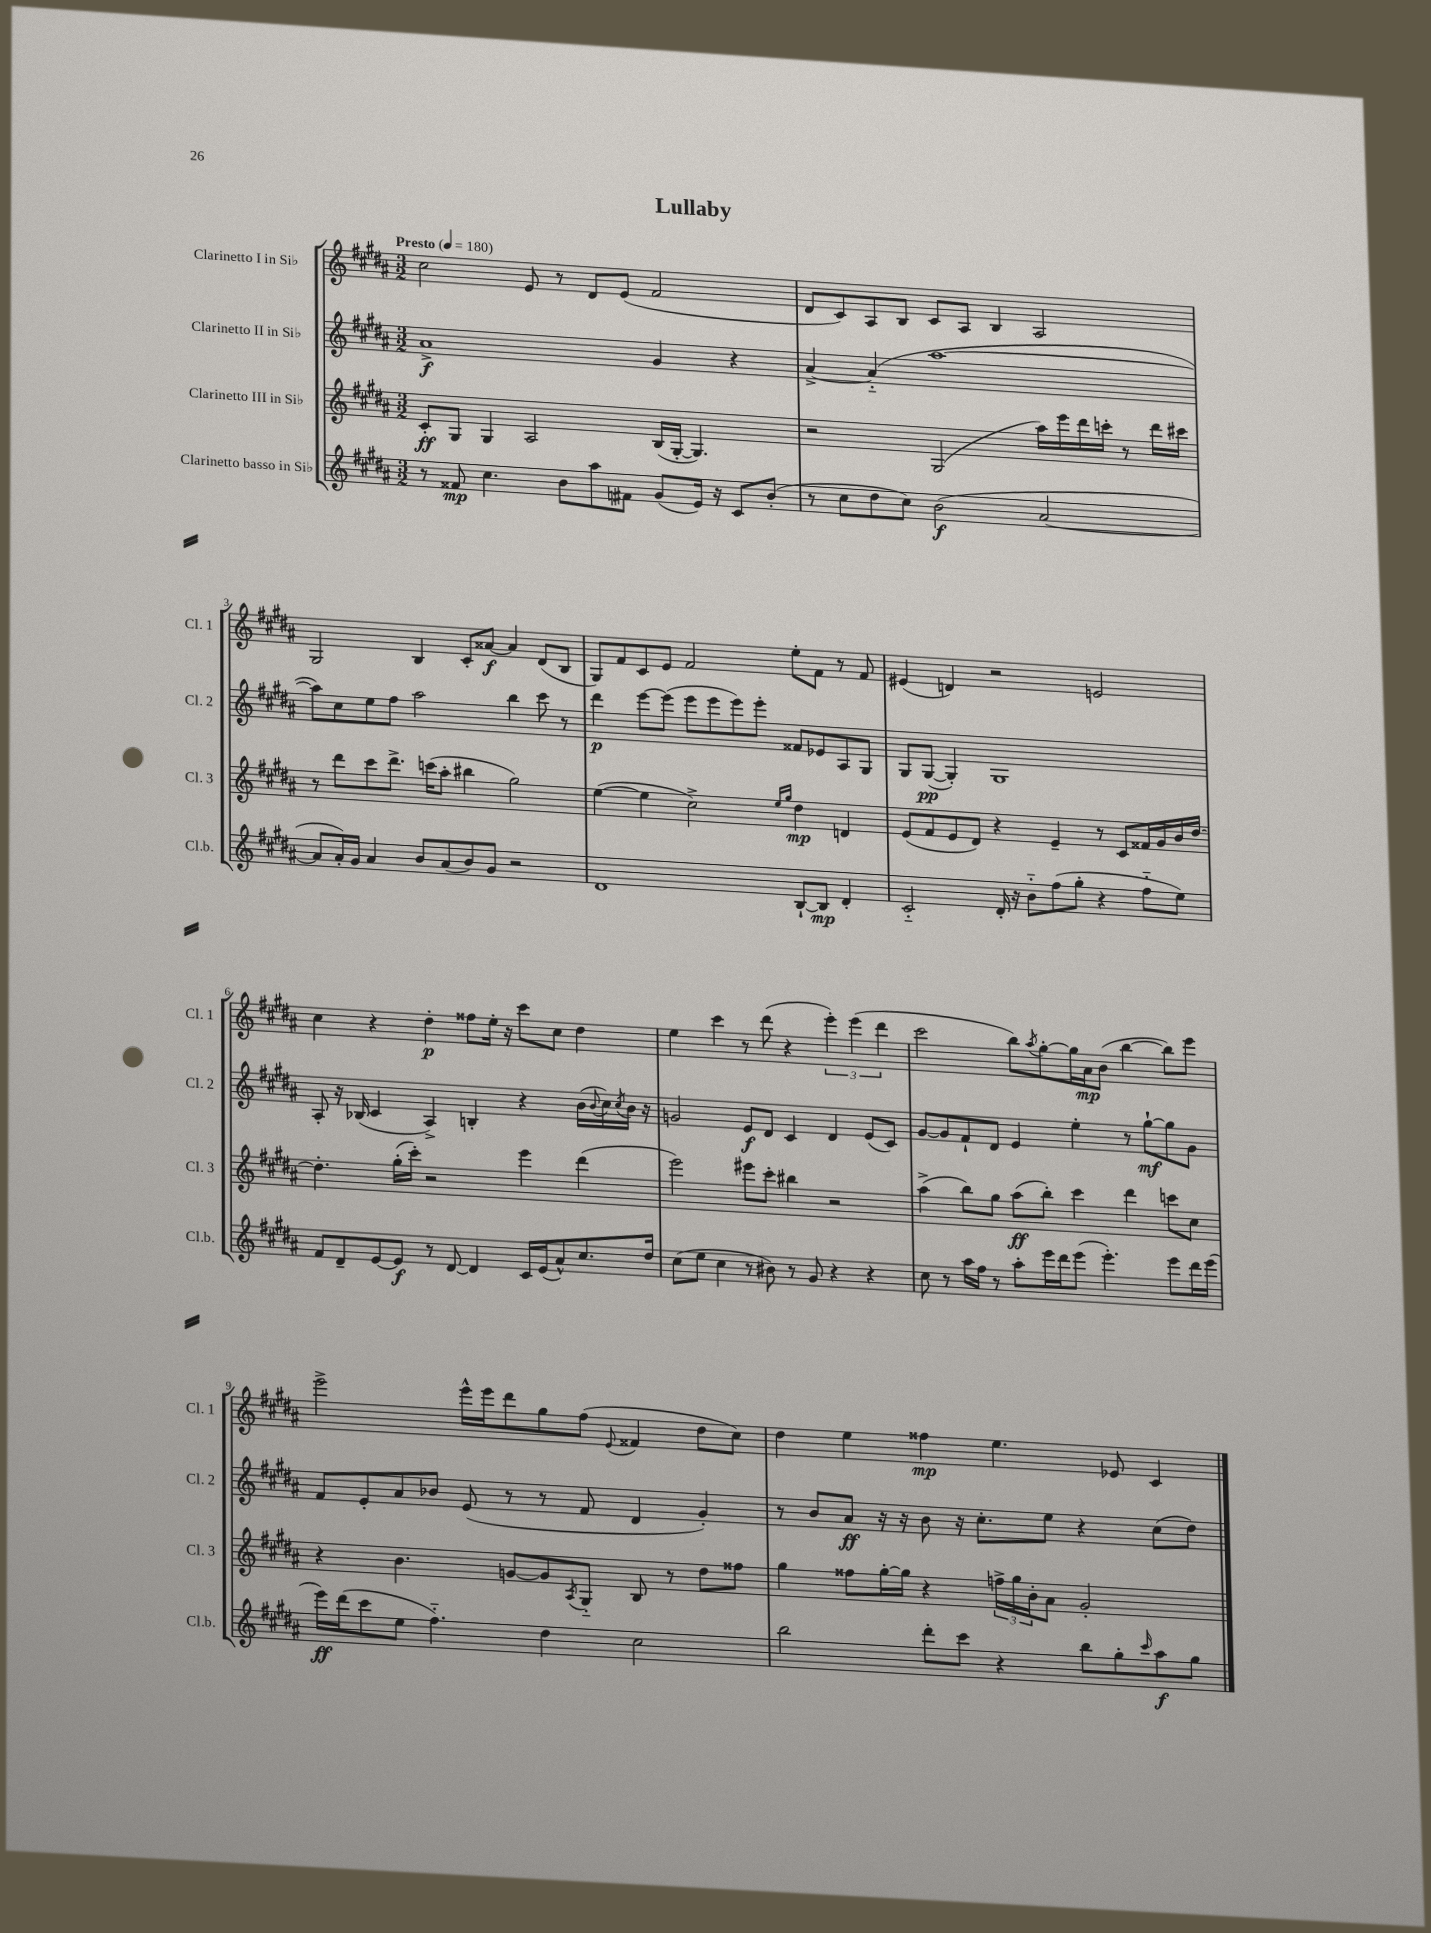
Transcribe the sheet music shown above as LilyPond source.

\header { title = "Lullaby" }
<<
\new StaffGroup <<
\new Staff = "s0" \with { instrumentName = "Clarinetto I in Sib" shortInstrumentName = "Cl. 1" } {
    \clef treble \key b \major \numericTimeSignature \time 3/2 \tempo "Presto" 4 = 180
    cis''2 e'8 r8 dis'8 e'8( fis'2 |
    dis'8 cis'8) ais8 b8 cis'8 ais8 b4 ais2 |
    gis2 b4 cis'8-. aisis'8~\f aisis'4 dis'8( b8 |
    gis8) fis'8 cis'8 e'8 fis'2 e''8-. fis'8 r8 fis'8 |
    eis'4( d'4) r2 e'2 |
    cis''4 r4 dis''4-.\p fisis''8 e''16-. r16 cis'''8 cis''8 dis''4 |
    e''4 cis'''4 r8 dis'''8( r4 \tuplet 3/2 { e'''4-.) e'''4( dis'''4 } |
    cis'''2 b''8) \acciaccatura { ais''8 } gis''8~-. gis''16 ais'16\mp b'8( b''4~ b''8) e'''8 |
    e'''2-> e'''16-^ e'''16 dis'''8 gis''8 fis''8( \appoggiatura { e'8 } fisis'4 dis''8 cis''8) |
    dis''4 e''4 fisis''4\mp e''4. ees'8 cis'4 \bar "|." |
}
\new Staff = "s1" \with { instrumentName = "Clarinetto II in Sib" shortInstrumentName = "Cl. 2" } {
    \clef treble \key b \major \numericTimeSignature \time 3/2
    ais'1->\f gis'4 r4 |
    ais'4~-> ais'4-_( ais''1~ |
    ais''8) cis''8 e''8 fis''8 ais''2 b''4 cis'''8 r8 |
    dis'''4\p e'''8~ e'''8( e'''8 e'''8 e'''8) e'''8-. fisis'8 ees'8 ais8 gis8 |
    gis8 gis8~\pp( gis4-.) gis1 |
    ais8-. r16 bes16( cis'4 ais4->) b4-. r4 b'16( \appoggiatura { b'8 } cis''16) \acciaccatura { cis''8 } b'16 r16 |
    g'2 e'8\f dis'8 cis'4 dis'4 e'8( cis'8) |
    gis'8~ gis'8 fis'8-! dis'8 e'4 e''4-. r8 gis''8~-!\mf gis''8 gis'8 |
    fis'8 e'8-. ais'8 bes'8 e'8( r8 r8 fis'8 dis'4 gis'4-.) |
    r8 b'8 ais'8\ff r16 r16 b'8 r16 cis''8.-. e''8 r4 cis''8( dis''8) \bar "|." |
}
\new Staff = "s2" \with { instrumentName = "Clarinetto III in Sib" shortInstrumentName = "Cl. 3" } {
    \clef treble \key b \major \numericTimeSignature \time 3/2
    cis'8-.\ff gis8 gis4 ais2 b16( gis16~-. gis4.) |
    r2 gis2( ais''16) e'''16 dis'''16 c'''16-. r8 dis'''16 cis'''16 |
    r8 dis'''8 cis'''8 dis'''8.-> c'''16( ais''8-. bis''4 gis''2) |
    e''4~( e''4 cis''2->) \grace { e''16 gis''16 } dis''4\mp d'4 |
    e'8( fis'8 e'8 dis'8) r4 e'4-- r8 cis'8 fisis'16 gis'16 b'16 dis''16~ |
    dis''4.-. gis''16-.( cis'''16-.) r2 e'''4 dis'''4( |
    e'''2) eis'''8 cis'''8-. bis''4 r2 |
    ais''4->( b''8) gis''8 ais''8\ff( b''8-.) cis'''4 dis'''4 c'''8 cis''8 |
    r4 b'4. g'8~ g'8 \acciaccatura { ais8 } gis8-_ b8 r8 dis''8 fisis''8 |
    gis''4 fisis''8 gis''16~-. gis''16 r4 \tuplet 3/2 { f''16-> gis''16 b'16-. } ais'8 gis'2-. \bar "|." |
}
\new Staff = "s3" \with { instrumentName = "Clarinetto basso in Sib" shortInstrumentName = "Cl.b." } {
    \clef treble \key b \major \numericTimeSignature \time 3/2
    r8 fisis'8\mp cis''4. b'8 ais''8 fis'8 gis'8( e'16) r16 cis'8 b'8-.( |
    r8 cis''8 dis''8 cis''8) b'2\f( ais'2~ |
    ais'8 ais'16-.) gis'16 ais'4 b'8 ais'8( b'8) gis'8 r2 |
    dis'1 b8~-! b8\mp dis'4-. |
    cis'2-_ dis'16-. r16 b'8-_ fis''8( gis''8-. r4 fis''8-_ e''8) |
    fis'8 dis'8-- e'8~ e'8\f r8 dis'8~ dis'4 cis'16 e'16( ais'8-^) cis''8. dis''16 |
    cis''8( e''8 cis''4 r8 bis'8) r8 gis'8 r4 r4 |
    cis''8 r8 ais''16 fis''16 r8 ais''8-. e'''16 dis'''16 e'''8( e'''4.-.) e'''8 dis'''16 e'''16( |
    e'''16\ff) dis'''16( cis'''8 e''8 fis''4.-_) dis''4 cis''2 |
    b''2 dis'''8-. cis'''8 r4 b''8 gis''8-. \grace { cis'''16 } ais''8\f gis''8 \bar "|." |
}
>>
>>
